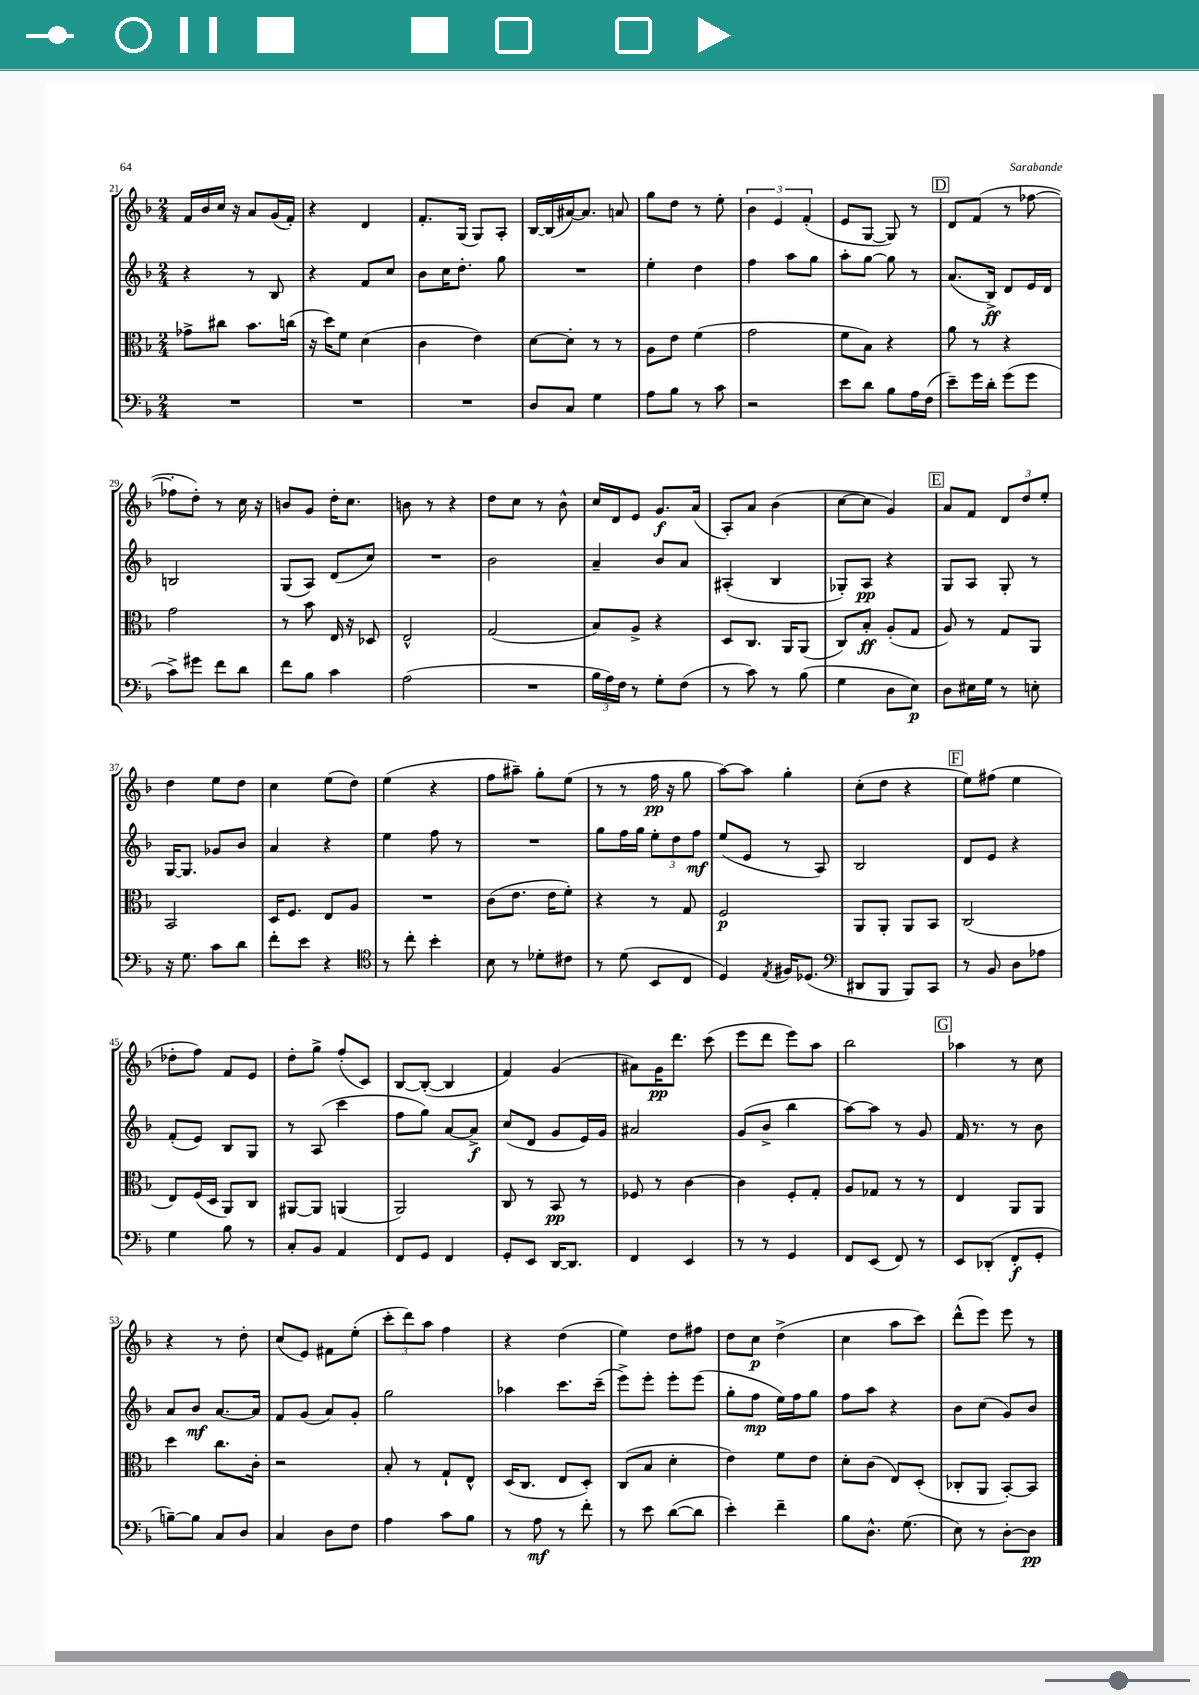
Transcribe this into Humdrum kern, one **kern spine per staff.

**kern	**dynam	**kern	**dynam	**kern	**dynam	**kern	**dynam
*part4	*part4	*part3	*part3	*part2	*part2	*part1	*part1
*staff4	*staff4	*staff3	*staff3	*staff2	*staff2	*staff1	*staff1
*clefF4	*	*clefC3	*	*clefG2	*	*clefG2	*
*k[b-]	*	*k[b-]	*	*k[b-]	*	*k[b-]	*
*M2/4	*	*M2/4	*	*M2/4	*	*M2/4	*
=21	=21	=21	=21	=21	=21	=21	=21
2r	.	8g-X^\L	.	4r	.	16f/LL	.
.	.	.	.	.	.	16b-/	.
.	.	8cc#X\J	.	.	.	16cc/JJ	.
.	.	.	.	.	.	16r	.
.	.	8.b-\L	.	8r	.	8a/L	.
.	.	.	.	8B-/	.	(16g/L	.
.	.	(16ccn\Jk	.	.	.	16f'/JJ)	.
=22	=22	=22	=22	=22	=22	=22	=22
2r	.	16r	.	4r	.	4r	.
.	.	16dd\KL)	.	.	.	.	.
.	.	8f\J	.	.	.	.	.
.	.	(4d\	.	8f/L	.	4d/	.
.	.	.	.	8cc/J	.	.	.
=23	=23	=23	=23	=23	=23	=23	=23
2r	.	4c\	.	8b-\L	.	8.f'/L	.
.	.	.	.	16cc\K	.	.	.
.	.	.	.	8.dd'\J	.	(16G/Jk	.
.	.	4e\)	.	.	.	8G/L)	.
.	.	.	.	8gg\	.	8A'/J	.
=24	=24	=24	=24	=24	=24	=24	=24
8D/L	.	[8d\L	.	2r	.	[16B-/LL	.
.	.	.	.	.	.	(16B-/]	.
8C/J	.	8d'\J]	.	.	.	[16a#X/J)	.
.	.	.	.	.	.	8.a#/J]	.
4G\	.	8r	.	.	.	.	.
.	.	8r	.	.	.	8an/	.
=25	=25	=25	=25	=25	=25	=25	=25
8A\L	.	8A\L	.	4ee'\	.	8gg\L	.
8B-\J	.	8e\J	.	.	.	8dd\J	.
8r	.	(4f\	.	4dd\	.	8r	.
8c\	.	.	.	.	.	8ee'\	.
=26	=26	=26	=26	=26	=26	=26	=26
2r	.	2g\	.	4ff\	.	6b-\	.
.	.	.	.	.	.	6e/	.
.	.	.	.	8aa\L	.	.	.
.	.	.	.	.	.	(6f'/	.
.	.	.	.	8gg\J	.	.	.
=27	=27	=27	=27	=27	=27	=27	=27
8e\L	.	8f\L	.	8aa'\L	.	8e/L	.
8d\J	.	8B-\J)	.	[8gg\J	.	[8G/J	.
8B-\L	.	4r	.	8gg\]	.	8G/])	.
16A\L	.	.	.	8r	.	8r	.
(16F\JJ	.	.	.	.	.	.	.
!!LO:REH:place=s1:t=D
=28	=28	=28	=28	=28	=28	=28	=28
8e~\L)	.	8a\	.	(8.a/L	.	8d/L	.
16g\L	.	8r	.	.	.	(8f/J	.
16d'\JJ	.	.	.	16B-^/Jk)	ff	.	.
(8g\L	.	4r	.	8d/L	.	8r	.
8g\J	.	.	.	16e/L	.	[8ff-X\	.
.	.	.	.	16d/JJ	.	.	.
!!LO:LB:g=z
=29	=29	=29	=29	=29	=29	=29	=29
8c^\L)	.	2g\	.	2Bn/	.	8ff-X'\L]	.
8g#X\J	.	.	.	.	.	8dd'\J)	.
8f\L	.	.	.	.	.	8r	.
8d\J	.	.	.	.	.	16cc\	.
.	.	.	.	.	.	16r	.
=30	=30	=30	=30	=30	=30	=30	=30
8f\L	.	8r	.	(8G/L	.	8bn/L	.
8B-\J	.	8b-\	.	8A/J)	.	8g/J	.
4c\	.	16E/	.	(8d/L	.	16dd'\KL	.
.	.	16r	.	.	.	8.cc\J	.
.	.	8D-X/	.	8cc/J)	.	.	.
=31	=31	=31	=31	=31	=31	=31	=31
(2A\	.	2E^^/	.	2r	.	8bn\	.
.	.	.	.	.	.	8r	.
.	.	.	.	.	.	4r	.
=32	=32	=32	=32	=32	=32	=32	=32
2r	.	(2G/	.	2b-\	.	8dd\L	.
.	.	.	.	.	.	8cc\J	.
.	.	.	.	.	.	8r	.
.	.	.	.	.	.	8b-^^\	.
=33	=33	=33	=33	=33	=33	=33	=33
24B-\LL	.	8B-/L)	.	4a~/	.	16cc/LL	.
24A\)	.	.	.	.	.	.	.
.	.	.	.	.	.	16d/J	.
24F\JJ	.	.	.	.	.	.	.
8r	.	8A^/J	.	.	.	8e/J	.
8G'\L	.	4r	.	8b-/L	.	8.g/L	f
(8F\J	.	.	.	8a/J	.	.	.
.	.	.	.	.	.	(16a/Jk	.
=34	=34	=34	=34	=34	=34	=34	=34
8r	.	8D/L	.	(4A#X'/	.	8A'/L)	.
8c\)	.	8.C/J	.	.	.	8a/J	.
8r	.	.	.	4B-/	.	(4b-\	.
.	.	16AA/KL	.	.	.	.	.
(8B-\	.	(8AA/J	.	.	.	.	.
=35	=35	=35	=35	=35	=35	=35	=35
4G\	.	8C/L)	.	8G-X'/L)	.	[8cc\L	.
.	.	8B-'/J	ff	8A/J	pp	8cc\J]	.
8D\L	.	(8A'/L	.	4r	.	4g/)	.
8E\J)	p	8G/J	.	.	.	.	.
!!LO:REH:place=s1:t=E
=36	=36	=36	=36	=36	=36	=36	=36
8D\L	.	8A/)	.	8G/L	.	8a/L	.
16E#X\L	.	8r	.	8A/J	.	8f/J	.
16G\JJ	.	.	.	.	.	.	.
8r	.	8G/L	.	8G'/	.	12d/L	.
.	.	.	.	.	.	12dd/	.
8En'\	.	8AA/J	.	8r	.	.	.
.	.	.	.	.	.	12ee'/J	.
!!LO:LB:g=z
=37	=37	=37	=37	=37	=37	=37	=37
16r	.	2BB-/	.	[16G/KL	.	4dd\	.
8.G\	.	.	.	8.G/J]	.	.	.
8c\L	.	.	.	8g-X/L	.	8ee\L	.
8d\J	.	.	.	8b-/J	.	8dd\J	.
=38	=38	=38	=38	=38	=38	=38	=38
8f'\L	.	16D/KL	.	4a/	.	4cc\	.
.	.	8.F/J	.	.	.	.	.
8e\J	.	.	.	.	.	.	.
4r	.	8E/L	.	4r	.	(8ee\L	.
.	.	8A/J	.	.	.	8dd\J)	.
=39	=39	=39	=39	=39	=39	=39	=39
*clefC4	*	*	*	*	*	*	*
8r	.	2r	.	4ee\	.	(4ee\	.
8cc'\	.	.	.	.	.	.	.
4b-'\	.	.	.	8ff\	.	4r	.
.	.	.	.	8r	.	.	.
=40	=40	=40	=40	=40	=40	=40	=40
8B-\	.	(8c\L	.	2r	.	8ff\L	.
8r	.	8.e\J	.	.	.	8aa#X~\J)	.
8d-X'\L	.	.	.	.	.	8gg'\L	.
.	.	16e\KL	.	.	.	.	.
8c#X\J	.	8f'\J)	.	.	.	(8ee\J	.
=41	=41	=41	=41	=41	=41	=41	=41
8r	.	4r	.	8gg\L	.	8r	.
(8d\	.	.	.	16ff\L	.	8r	.
.	.	.	.	16gg\JJ	.	.	.
8BB-/L	.	8r	.	12ee'\L	.	16ff\	pp
.	.	.	.	.	.	16r	.
.	.	.	.	12dd\	.	.	.
8C/J	.	8G/	.	.	.	8gg\	.
.	.	.	.	12ff\J	mf	.	.
=42	=42	=42	=42	=42	=42	=42	=42
4D/)	.	2F/	p	(8ee/L	.	[8aa\L)	.
.	.	.	.	8e/J	.	8aa\J]	.
8qE/	.	.	.	.	.	.	.
16F#X/KL	.	.	.	8r	.	4gg'\	.
(8.D-X/J	.	.	.	.	.	.	.
.	.	.	.	8A/)	.	.	.
=43	=43	=43	=43	=43	=43	=43	=43
*clefF4	*	*	*	*	*	*	*
8DD#X/L	.	8AA/L	.	2B-/	.	(8cc'\L	.
8BBB-/J	.	8AA'/J	.	.	.	8dd\J	.
8BBB-/L)	.	8AA/L	.	.	.	4r	.
8CC/J	.	8BB-/J	.	.	.	.	.
!!LO:REH:place=s1:t=F
=44	=44	=44	=44	=44	=44	=44	=44
8r	.	(2C/	.	8d/L	.	8ee\L)	.
8BB-/	.	.	.	8e/J	.	(8ff#X\J	.
8D\L	.	.	.	4r	.	4ee\	.
8A-X\J	.	.	.	.	.	.	.
!!LO:LB:g=z
=45	=45	=45	=45	=45	=45	=45	=45
4G\	.	8E/L)	.	(8f'/L	.	8dd-X'\L	.
.	.	(16F/L	.	8e/J)	.	8ff\J)	.
.	.	16D/JJ	.	.	.	.	.
8B-\	.	8AA/L)	.	8B-/L	.	8f/L	.
8r	.	8C/J	.	8G/J	.	8e/J	.
=46	=46	=46	=46	=46	=46	=46	=46
8C'/L	.	[8AA#X/L	.	8r	.	8dd'\L	.
8BB-/J	.	8AA#/J]	.	(8A/	.	8gg^\J	.
4AA/	.	(4AAn/	.	4ccc\	.	(8ff'/L	.
.	.	.	.	.	.	8c/J)	.
=47	=47	=47	=47	=47	=47	=47	=47
8FF/L	.	2AA/)	.	8ff\L	.	[8B-/L	.
8GG/J	.	.	.	8gg\J)	.	(8B-'/J_	.
4FF/	.	.	.	[8a/L	.	4B-/]	.
.	.	.	.	8a^/J]	f	.	.
=48	=48	=48	=48	=48	=48	=48	=48
8GG'/L	.	8C/	.	(8cc/L	.	4f/)	.
8EE/J	.	8r	.	8d/J	.	.	.
[16DD/KL	.	8BB-/	pp	8g/L	.	(4g/	.
8.DD/J]	.	.	.	.	.	.	.
.	.	8r	.	16e/L)	.	.	.
.	.	.	.	16g/JJ	.	.	.
=49	=49	=49	=49	=49	=49	=49	=49
4FF/	.	8F-X/	.	2a#X/	.	8a#X\L)	.
.	.	8r	.	.	.	16g\K	pp
.	.	.	.	.	.	8.ddd\J	.
4EE/	.	[4c\	.	.	.	.	.
.	.	.	.	.	.	(8ccc\	.
=50	=50	=50	=50	=50	=50	=50	=50
8r	.	4c\]	.	(8g/L	.	8eee\L	.
8r	.	.	.	8b-^/J	.	8ddd\J	.
4GG/	.	8F'/L	.	4bb-\	.	8eee\L)	.
.	.	8G'/J	.	.	.	8aa\J	.
=51	=51	=51	=51	=51	=51	=51	=51
8FF/L	.	8A/L	.	[8aa\L)	.	2bb-\	.
(8EE/J	.	8G-X/J	.	8aa\J]	.	.	.
8FF/)	.	8r	.	8r	.	.	.
8r	.	8r	.	8g/	.	.	.
!!LO:REH:place=s1:t=G
=52	=52	=52	=52	=52	=52	=52	=52
8EE/L	.	4E/	.	16f/	.	4aa-X\	.
.	.	.	.	8.r	.	.	.
(8DD-X'/J	.	.	.	.	.	.	.
8FF'/L	f	8AA/L	.	8r	.	8r	.
8GG'/J	.	8AA/J	.	8b-\	.	8cc\	.
!!LO:LB:g=z
=53	=53	=53	=53	=53	=53	=53	=53
[8Bn~\L)	.	4dd\	.	8a/L	.	4r	.
8B\J]	.	.	.	8b-/J	mf	.	.
8C/L	.	8.cc\L	.	[8.a/L	.	8r	.
8D/J	.	.	.	.	.	8dd'\	.
.	.	16c'\Jk	.	16a/Jk]	.	.	.
=54	=54	=54	=54	=54	=54	=54	=54
4C/	.	2r	.	8f/L	.	(8cc/L	.
.	.	.	.	(8g/J	.	8e/J)	.
8D\L	.	.	.	8a/L)	.	8f#X\L	.
8F\J	.	.	.	8g'/J	.	(8ee'\J	.
=55	=55	=55	=55	=55	=55	=55	=55
4A\	.	8B-'/	.	2gg\	.	12ccc'\L	.
.	.	.	.	.	.	12ddd\)	.
.	.	8r	.	.	.	.	.
.	.	.	.	.	.	12aa\J	.
8c\L	.	8G`/L	.	.	.	4ff\	.
8B-\J	.	8E^^/J	.	.	.	.	.
=56	=56	=56	=56	=56	=56	=56	=56
8r	.	(16D/KL	.	4aa-X\	.	4r	.
.	.	8.C/J	.	.	.	.	.
8A\	mf	.	.	.	.	.	.
8r	.	8E/L	.	8.ccc\L	.	(4dd\	.
8f'\	.	8D'/J)	.	.	.	.	.
.	.	.	.	(16ccc~\Jk	.	.	.
=57	=57	=57	=57	=57	=57	=57	=57
8r	.	(8C/L	.	8eee^\L)	.	4ee\)	.
8e\	.	8B-/J	.	8eee'\J	.	.	.
([8d\L	.	4d'\	.	8eee'\L	.	8dd\L	.
8d\J]	.	.	.	(8eee\J	.	8ff#X\J	.
=58	=58	=58	=58	=58	=58	=58	=58
4e'\)	.	4e\)	.	8gg'\L	.	8dd\L	.
.	.	.	.	8ff\J	mp	8cc\J	p
4f~\	.	8f\L	.	16ee\LL)	.	(4dd^\	.
.	.	.	.	16ff\J	.	.	.
.	.	8e\J	.	8gg\J	.	.	.
=59	=59	=59	=59	=59	=59	=59	=59
8B-\L	.	8d'\L	.	8ff\L	.	4cc\	.
8.D^^\J	.	(8c\J	.	8aa\J	.	.	.
.	.	8E/L)	.	4r	.	8aa\L	.
(8.G\	.	.	.	.	.	.	.
.	.	(8D'/J	.	.	.	8ccc\J)	.
=60	=60	=60	=60	=60	=60	=60	=60
8E\)	.	8C-X'/L	.	8b-\L	.	(8ddd^^\L	.
8r	.	8AA/J	.	(8cc\J	.	8eee\J)	.
[8D'\L	.	[8BB-'/L)	.	8g/L)	.	8eee\	.
8D\J]	pp	8BB-/J]	.	8b-/J	.	8r	.
==	==	==	==	==	==	==	==
*-	*-	*-	*-	*-	*-	*-	*-
